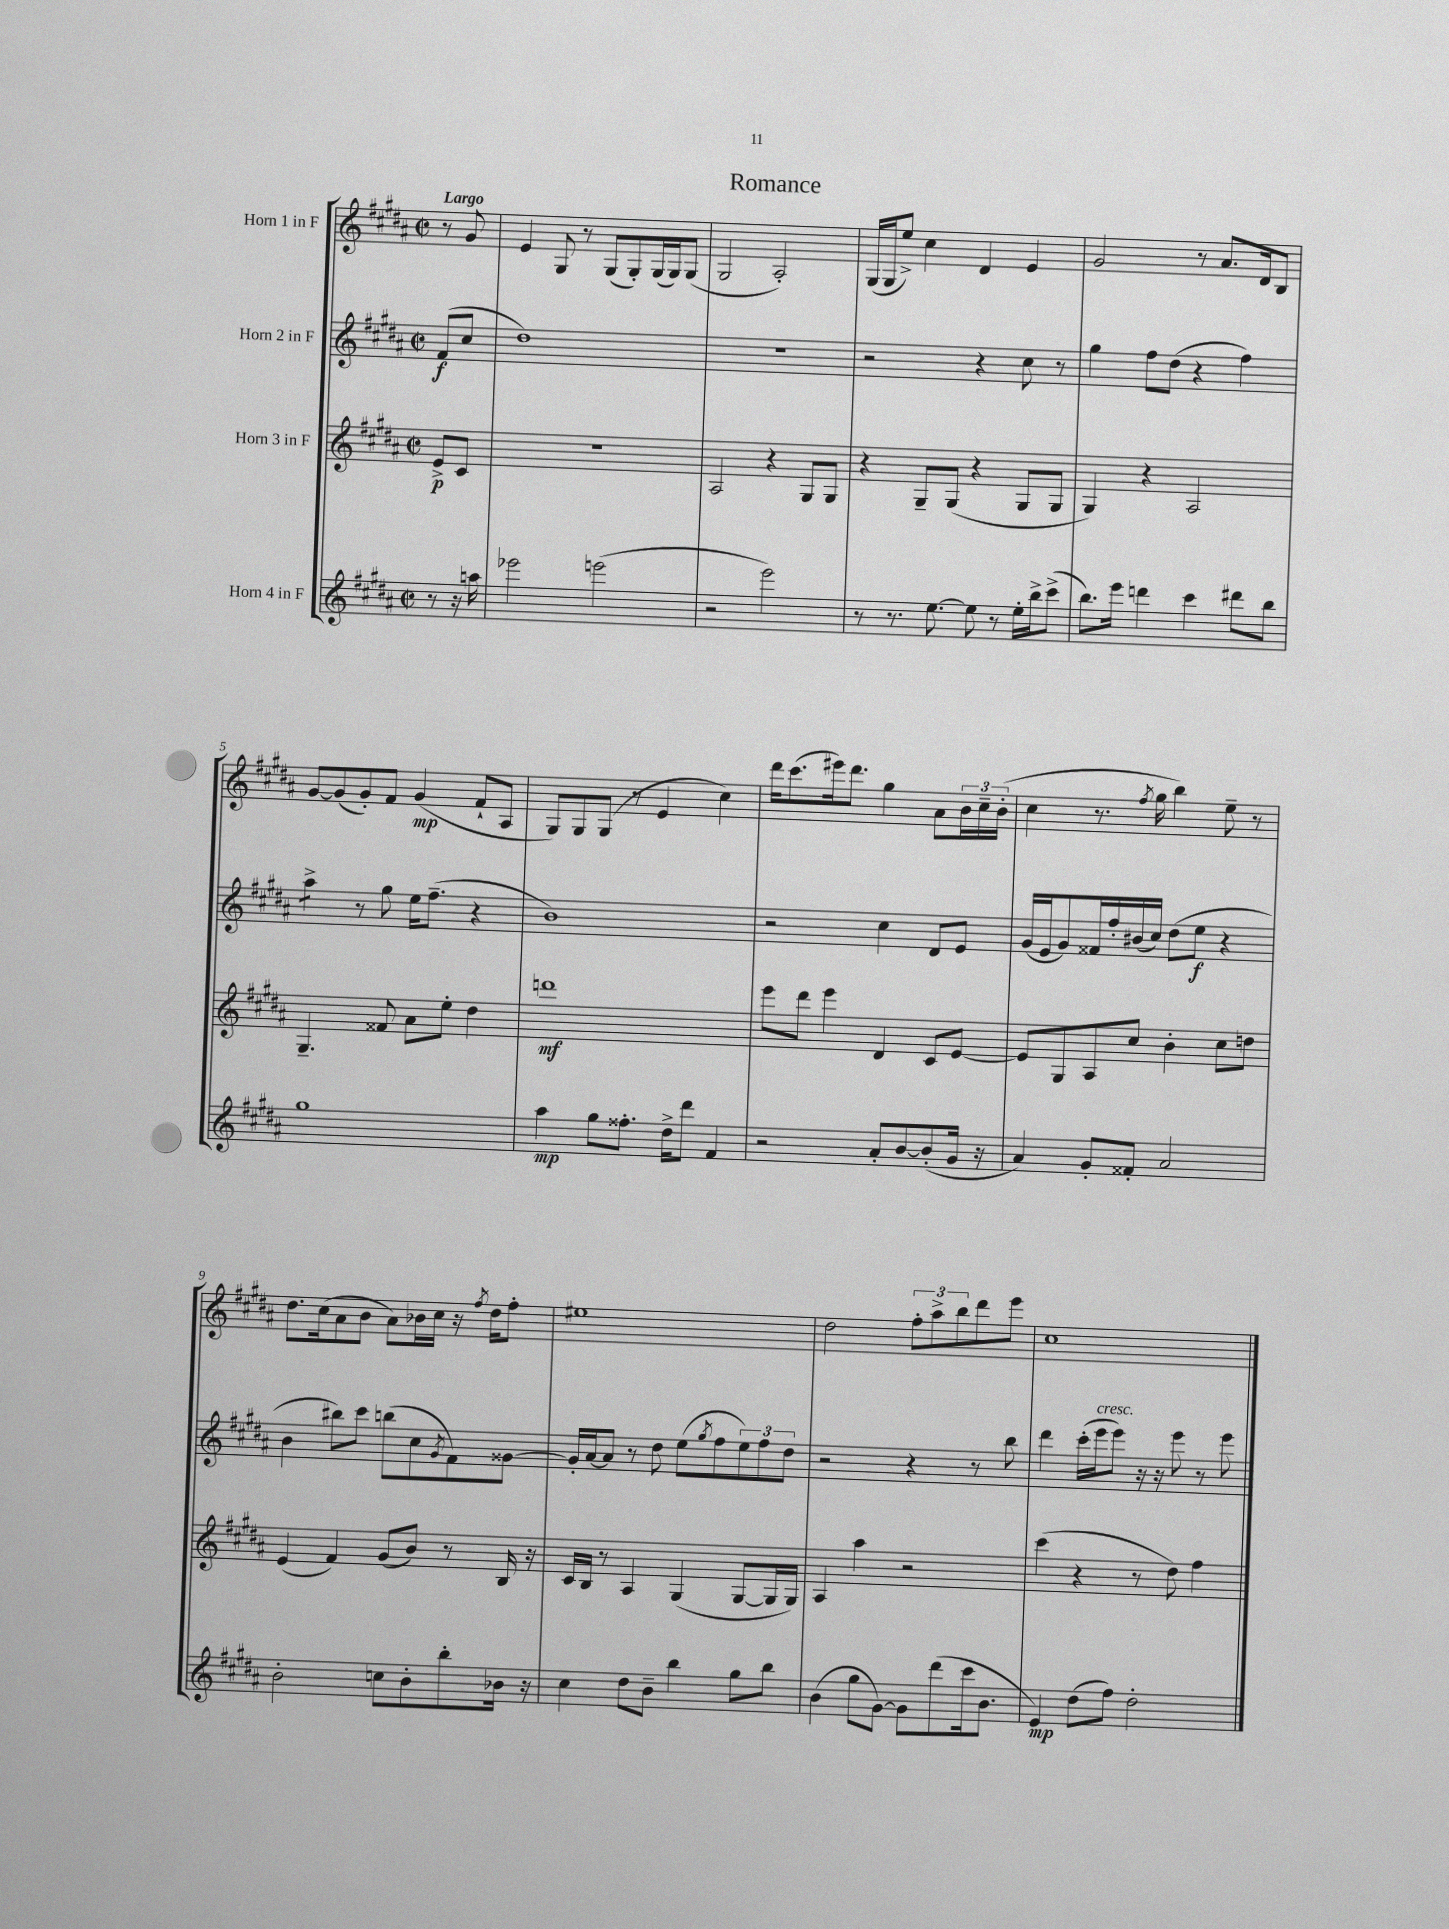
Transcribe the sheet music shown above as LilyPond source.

\header { title = "Romance" }
<<
\new StaffGroup <<
\new Staff = "s0" \with { instrumentName = "Horn 1 in F" } {
    \clef treble \key b \major \defaultTimeSignature \time 2/2 \partial 4 \tempo "Largo"
    r8 gis'8 |
    e'4 gis8 r8 gis8( gis8-.) gis16( gis16) gis8( |
    gis2 ais2-.) |
    gis16( gis16 e''8->) cis''4 dis'4 e'4 |
    gis'2 r8 ais'8. dis'16 b8 |
    gis'8~ gis'8( gis'8-.) fis'8 gis'4\mp( fis'8-! ais8 |
    gis8) gis8 gis8( r8 e'4 cis''4) |
    dis'''16 cis'''8.( eis'''16) dis'''8. gis''4 ais'8 \tuplet 3/2 { b'16 cis''16-- b'16-.( } |
    cis''4 r8. \acciaccatura { fis''8 } gis''16 b''4) e''8-- r8 |
    dis''8. cis''16( ais'8 b'8 ais'8) bes'16 cis''16 r16 \acciaccatura { fis''8 } dis''16 fis''8-. |
    eis''1 |
    dis''2 \tuplet 3/2 { fis''8-. ais''8-> b''8 } dis'''8 e'''8 |
    cis''1 \bar "|." |
}
\new Staff = "s1" \with { instrumentName = "Horn 2 in F" } {
    \clef treble \key b \major \defaultTimeSignature \time 2/2 \partial 4
    fis'8\f( cis''8 |
    dis''1) |
    r1 |
    r2 r4 cis''8 r8 |
    gis''4 fis''8 dis''8( r4 fis''4) |
    ais''4:8-> r8 gis''8 e''16 fis''8.--( r4 |
    b'1) |
    r2 cis''4 dis'8 e'8 |
    gis'16( e'16 gis'8) fisis'16 fis''16-. bis'16( cis''16) dis''8( e''8\f r4 |
    b'4 bis''8) cis'''8 b''8( cis''8 \acciaccatura { gis'8 } fis'8) gisis'8~ |
    gisis'16-. ais'16~ ais'8 r8 dis''8 e''8( \acciaccatura { gis''8 } fis''8 \tuplet 3/2 { e''8) fis''8 dis''8 } |
    r2 r4 r8 b''8 |
    dis'''4 cis'''16-.( e'''16^\markup { \italic "cresc." } e'''8) r16 r16 e'''8 r8 e'''8 \bar "|." |
}
\new Staff = "s2" \with { instrumentName = "Horn 3 in F" } {
    \clef treble \key b \major \defaultTimeSignature \time 2/2 \partial 4
    e'8->\p cis'8 |
    R1 |
    ais2 r4 gis8 gis8 |
    r4 gis8-- gis8( r4 gis8 gis8 |
    gis4) r4 ais2 |
    gis4.-- fisis'8 ais'8 e''8-. dis''4 |
    d'''1\mf |
    e'''8 dis'''8 e'''4 dis'4 cis'8 e'8~ |
    e'8 gis8 ais8 cis''8 b'4-. cis''8 d''8 |
    e'4( fis'4) gis'8( b'8) r8 b16 r16 |
    cis'16 b16 r8 ais4 gis4( gis8~ gis16 gis16) |
    ais4 ais''4 r2 |
    cis'''4( r4 r8 dis''8) fis''4 \bar "|." |
}
\new Staff = "s3" \with { instrumentName = "Horn 4 in F" } {
    \clef treble \key b \major \defaultTimeSignature \time 2/2 \partial 4
    r8 r16 a''16 |
    ees'''2 e'''2( |
    r2 e'''2) |
    r8 r8. e''8.~ e''8 r8 e''16-. b''16-> cis'''8->( |
    b''8.) e'''16 d'''4 cis'''4 dis'''8 b''8 |
    gis''1 |
    ais''4\mp gis''8 fisis''8.-. dis''16-> dis'''8 fis'4 |
    r2 ais'8-. b'8~ b'8-.( gis'16 r16 |
    ais'4) gis'8-. fisis'8-. ais'2 |
    b'2-. c''8 b'8-. b''8-. bes'16 r16 |
    cis''4 dis''8 b'8-- b''4 gis''8 b''8 |
    b'4( gis''8 gis'8~) gis'8 dis'''8( cis'''16 b'8. |
    e'4\mp) dis''8( fis''8) dis''2-. \bar "|." |
}
>>
>>
